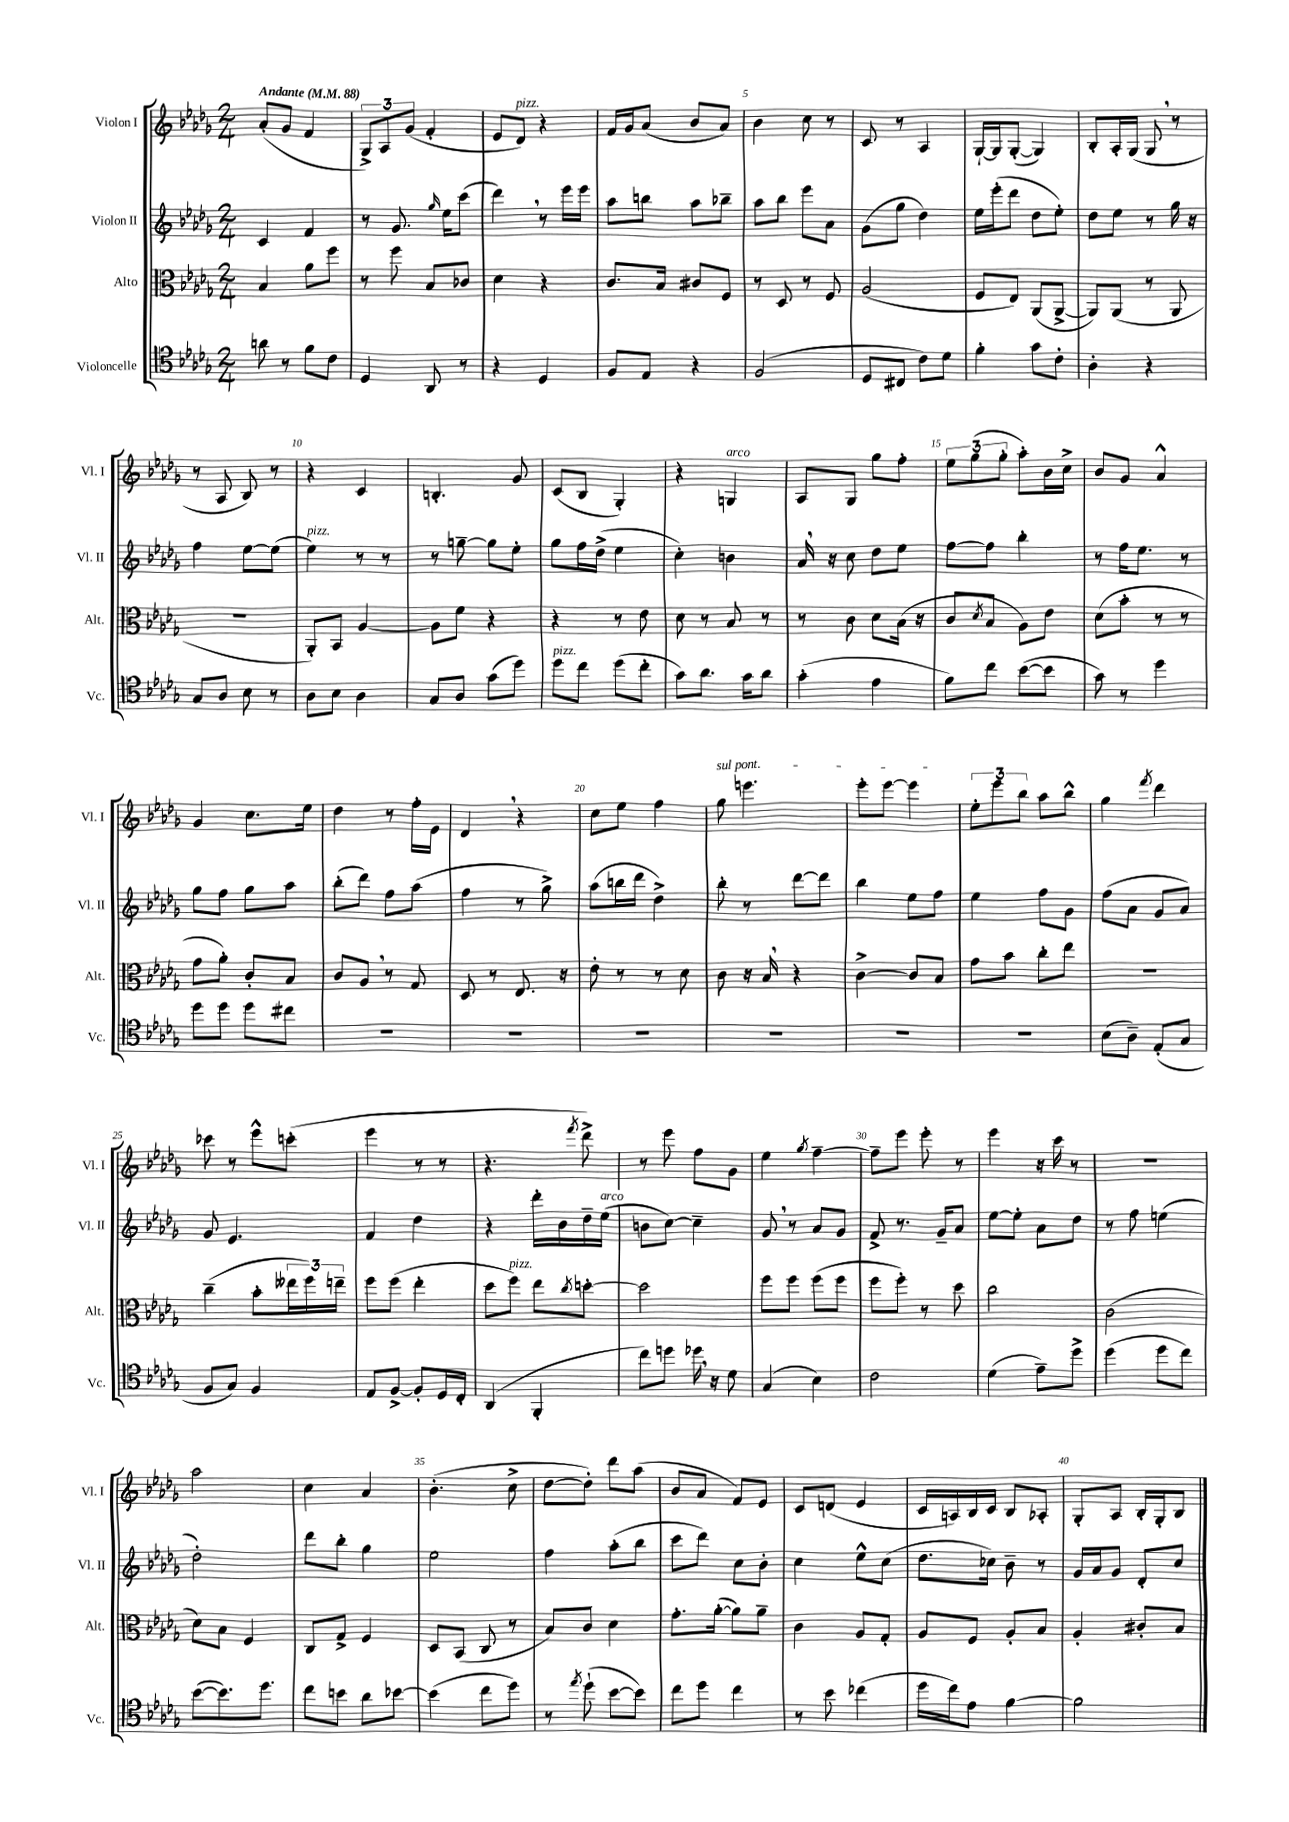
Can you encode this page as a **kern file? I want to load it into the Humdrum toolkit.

**kern	**kern	**kern	**kern
*part4	*part3	*part2	*part1
*staff4	*staff3	*staff2	*staff1
*I"Violoncelle	*I"Alto	*I"Violon II	*I"Violon I
*I'Vc.	*I'Alt.	*I'Vl. II	*I'Vl. I
*clefC4	*clefC3	*clefG2	*clefG2
*k[b-e-a-d-g-]	*k[b-e-a-d-g-]	*k[b-e-a-d-g-]	*k[b-e-a-d-g-]
*M2/4	*M2/4	*M2/4	*M2/4
*MM88	*MM88	*MM88	*MM88
=1	=1	=1	=1
!	!	!	!LO:TX:a:B:t=Andante
8an\	4B-/	4c/	(8a-'/L
8r	.	.	8g-/J
8f\L	8a-\L	4f/	4f/
8c\J	8ff\J	.	.
=2	=2	=2	=2
4D-/	8r	8r	12G-^/L)
.	.	.	12A-/
.	8ff\	8.g-/	.
.	.	.	(12g-/J
8AA-/	8B-/L	.	4f'/
.	.	16qqgg-/	.
.	.	16ee-\KL	.
8r	8c-X/J	(8ccc\J	.
=3	=3	=3	=3
4r	4d-\	4ddd-,\)	8e-/L
!	!	!	!LO:TX:a:i:t=pizz.
.	.	.	8d-/J)
4D-/	4r	8r	4r
.	.	16eee-\LL	.
.	.	16eee-\JJ	.
=4	=4	=4	=4
8F/L	8.c/L	8aa-\L	16f/LL
.	.	.	16g-/J
8E-/J	.	8bbn\J	(8a-/J
.	16B-/Jk	.	.
4r	8c#X/L	8aa-\L	8b-/L
.	8F/J	8bb-X~\J	8a-/J)
=5	=5	=5	=5
(2F/	8r	8aa-\L	4b-\
.	8D-/	8bb-\J	.
.	8r	8eee-\L	8cc\
.	8F/	8a-\J	8r
=6	=6	=6	=6
8D-/L	(2A-/	(8g-\L	8c/
8C#X/J	.	8gg-\J	8r
8c\L)	.	4dd-\)	4A-/
8d-\J	.	.	.
=7	=7	=7	=7
4f'\	8F/L	16ee-\LL	[16G-`/LL
.	.	(16eee-'\J	16G-/J]
.	8E-/J)	8ddd-\J	([8G-'/J
8g-\L	(8AA-/L	8dd-\L	4G-/])
8c'\J	[8AA-^/J	8ee-'\J)	.
=8	=8	=8	=8
4A-'\	8AA-/L])	8dd-\L	8B-'/L
.	(8AA-/J	8ee-\J	16A-'/L
.	.	.	(16G-/JJ
4r	8r	8r	8G-,/
.	8AA-/	16gg-\	8r
.	.	16r	.
!!LO:LB:g=z
=9	=9	=9	=9
8G-/L	2r	4ff\	8r
8A-/J	.	.	8A-/
8B-\	.	[8ee-\L	8B-/)
8r	.	(8ee-\J]	8r
=10	=10	=10	=10
!	!	!LO:TX:a:i:t=pizz.	!
8A-\L	8AA-'/L)	4ee-\)	4r
8B-\J	8BB-/J	.	.
4A-\	[4A-/	8r	4c/
.	.	8r	.
=11	=11	=11	=11
8G-/L	8A-\L]	8r	4.Bn'/
8A-/J	8f\J	[8ggn~\	.
(8g-\L	4r	8gg\L]	.
8dd-\J)	.	8ee-'\J	8g-/
=12	=12	=12	=12
!LO:TX:a:i:t=pizz.	!	!	!
8dd-\L	4r	8gg-\L	(8c/L
8cc\J	.	16ff\L	8B-/J
.	.	(16dd-^\JJ	.
(8dd-\L	8r	4ee-\	4G-'/)
8cc'\J	8e-\	.	.
=13	=13	=13	=13
8g-\L)	8d-\	4cc'\)	4r
8.a-\J	8r	.	.
!	!	!	!LO:TX:a:i:t=arco
.	8B-/	4bn\	4Gn/
16g-\KL	.	.	.
8a-\J	8r	.	.
=14	=14	=14	=14
(4g-'\	8r	16a-,/	8A-/L
.	.	16r	.
.	8c\	8cc\	8G-/J
4e-\	8d-\L	8dd-\L	8gg-\L
.	(16B-\Jk	8ee-\J	8ff'\J
.	16r	.	.
=15	=15	=15	=15
8f\L)	8c/L	[8ff\L	12ee-\L
.	.	.	(12gg-\
.	8qd-/	.	.
8cc\J	8B-/J	8ff\J]	.
.	.	.	12gg-'\J
([8b-\L	8A-\L)	4bb-'\	8aa-'\L)
8b-\J]	8e-\J	.	16b-\L
.	.	.	16cc^\JJ
=16	=16	=16	=16
8g-\)	(8d-\L	8r	8b-/L
8r	8b-'\J	16ff\KL	8g-/J
.	.	8.ee-\J	.
4dd-\	8r	.	4a-^^/
.	8r	8r	.
!!LO:LB:g=z
=17	=17	=17	=17
8dd-\L	8g-\L	8gg-\L	4g-/
8dd-\J	8a-'\J)	8ff\J	.
8dd-\L	8c'/L	8gg-\L	8.cc\L
8cc#X\J	8B-/J	8aa-\J	.
.	.	.	16ee-\Jk
=18	=18	=18	=18
2r	8c/L	(8bb-'\L	4dd-\
.	8A-,/J	8ddd-\J)	.
.	8r	8ff\L	8r
.	8G-/	(8aa-\J	16ff'\LL
.	.	.	16e-\JJ
=19	=19	=19	=19
2r	8D-/	4ff\	4d-,/
.	8r	.	.
.	8.E-/	8r	4r
.	.	8gg-^\)	.
.	16r	.	.
=20	=20	=20	=20
2r	8e-'\	(8aa-\L	8cc\L
.	8r	16bbn\L	8ee-\J
.	.	16ddd-\JJ	.
.	8r	4dd-^\)	4ff\
.	8d-\	.	.
=21	=21	=21	=21
!	!	!	!LO:TX:a:i:t=sul pont.
2r	8c\	8bb-'\	8gg-\
.	16r	8r	4.eeen\
.	16B-,/	.	.
.	4r	[8ddd-\L	.
.	.	8ddd-\J]	.
=22	=22	=22	=22
2r	[4c^\	4bb-\	8eee-'\L
.	.	.	[8eee-\J
.	8c/L]	8ee-\L	4eee-\]
.	8B-/J	8ff\J	.
=23	=23	=23	=23
2r	8g-\L	4ee-\	12ee-'\L
.	.	.	12eee-\
.	8b-\J	.	.
.	.	.	12bb-\J
.	8cc'\L	8ff\L	8aa-\L
.	8ee-\J	8g-\J	8bb-^^\J
=24	=24	=24	=24
(8B-\L	2r	(8ff\L	4gg-\
8A-~\J)	.	8a-\J	.
.	.	.	8qfff/
(8E-'/L	.	8g-/L	4ddd-\
8G-/J	.	8a-/J)	.
!!LO:LB:g=z
=25	=25	=25	=25
8F/L	(4cc~\	8g-/	8ccc-X\
8G-/J)	.	4.e-/	8r
4F/	8b-'\L	.	8eee-^^\L
.	24ee--X\L	.	(8cccn'\J
.	24ff\)	.	.
.	24een~\JJ	.	.
=26	=26	=26	=26
8E-/L	8ff\L	4f/	4eee-\
[8F^/J	(8ff\J	.	.
8F'/L]	4ee-'\	4dd-\	8r
16D-/L	.	.	8r
16C'/JJ	.	.	.
=27	=27	=27	=27
(4AA-/	8dd-\L	4r	4.r
!	!LO:TX:a:i:t=pizz.	!	!
.	8ff\J)	.	.
4FF'/	8ee-\L	16ddd-'\LL	.
.	.	16b-\	.
.	8qcc/	.	8qfff/
.	[8ddn'\J	16dd-~\	8ddd-^\)
!	!	!LO:TX:a:i:t=arco	!
.	.	(16ee-\JJ	.
=28	=28	=28	=28
8cc\L)	2dd\]	8bn\L	8r
8ddn\J	.	[8cc\J)	8eee-\
16dd-X,\	.	4cc~\]	8ff\L
16r	.	.	.
8d-\	.	.	8g-\J
=29	=29	=29	=29
(4G-/	8ff\L	8g-,/	4ee-\
.	8ff\J	8r	.
.	.	.	8qgg-/
4B-\)	(8ff\L	8a-/L	[4ff~\
.	8ff\J	8g-/J	.
=30	=30	=30	=30
2c\	8ff\L	8f^/	8ff~\L]
.	8ff'\J)	8.r	8eee-\J
.	8r	.	8eee-'\
.	.	16g-~/KL	.
.	8dd-\	8a-/J	8r
=31	=31	=31	=31
(4d-\	2cc\	[8ee-\L	4eee-\
.	.	8ee-'\J]	.
8e-~\L)	.	8a-\L	16r
.	.	.	16ccc\
8dd-^\J	.	8dd-\J	8r
=32	=32	=32	=32
(4dd-\	(2c\	8r	2r
.	.	8ff\	.
8dd-\L	.	(4een\	.
8cc\J)	.	.	.
!!LO:LB:g=z
=33	=33	=33	=33
([8b-\L	8d-\L)	2dd-'\)	2aa-\
8.b-\])	8B-\J	.	.
.	4F/	.	.
8.dd-\J	.	.	.
=34	=34	=34	=34
8cc\L	8C/L	8ddd-\L	4cc\
8bn\J	8G-^/J	8bb-'\J	.
8a-\L	4F/	4gg-\	4a-/
[8b-X\J	.	.	.
=35	=35	=35	=35
(4b-\]	8D-/L	2ee-\	(4.b-'\
.	(8BB-/J	.	.
8cc\L	8C/	.	.
8dd-\J)	8r	.	8cc^\
=36	=36	=36	=36
8r	8B-/L)	4ff\	[8dd-\L
8qee-/	.	.	.
(8dd-`\	8c/J	.	8dd-'\J])
[8b-\L	4d-\	(8aa-'\L	8ddd-\L
8b-\J])	.	8bb-\J	(8aa-\J
=37	=37	=37	=37
8cc\L	8.g-'\L	8ccc\L	8b-/L
8dd-\J	.	8ddd-\J)	8a-/J
.	([16a-'\Jk	.	.
4cc\	8a-\L])	8cc\L	8f/L)
.	8a-~\J	8b-'\J	8e-/J
=38	=38	=38	=38
8r	4c\	4cc\	8c/L
8b-\	.	.	(8dn/J
(4cc-X\	8A-/L	8ee-^^\L	4e-/
.	8G-'/J	(8cc\J	.
=39	=39	=39	=39
16dd-\LL	8A-/L	8.dd-\L	16c/LL
16cc\J)	.	.	16An/)
8e-\J	8F/J	.	16B-/
.	.	16cc-X\Jk)	16c/JJ
[4f\	8A-'/L	8b-~\	8B-/L
.	8B-/J	8r	8A-X'/J
=40	=40	=40	=40
2f\]	4A-'/	16g-/LL	8G-'/L
.	.	16a-/J	.
.	.	8g-/J	8A-/J
.	8c#X'/L	8d-'/L	16B-'/LL
.	.	.	16G-'/J
.	8B-/J	8cc/J	8B-/J
==	==	==	==
*-	*-	*-	*-
